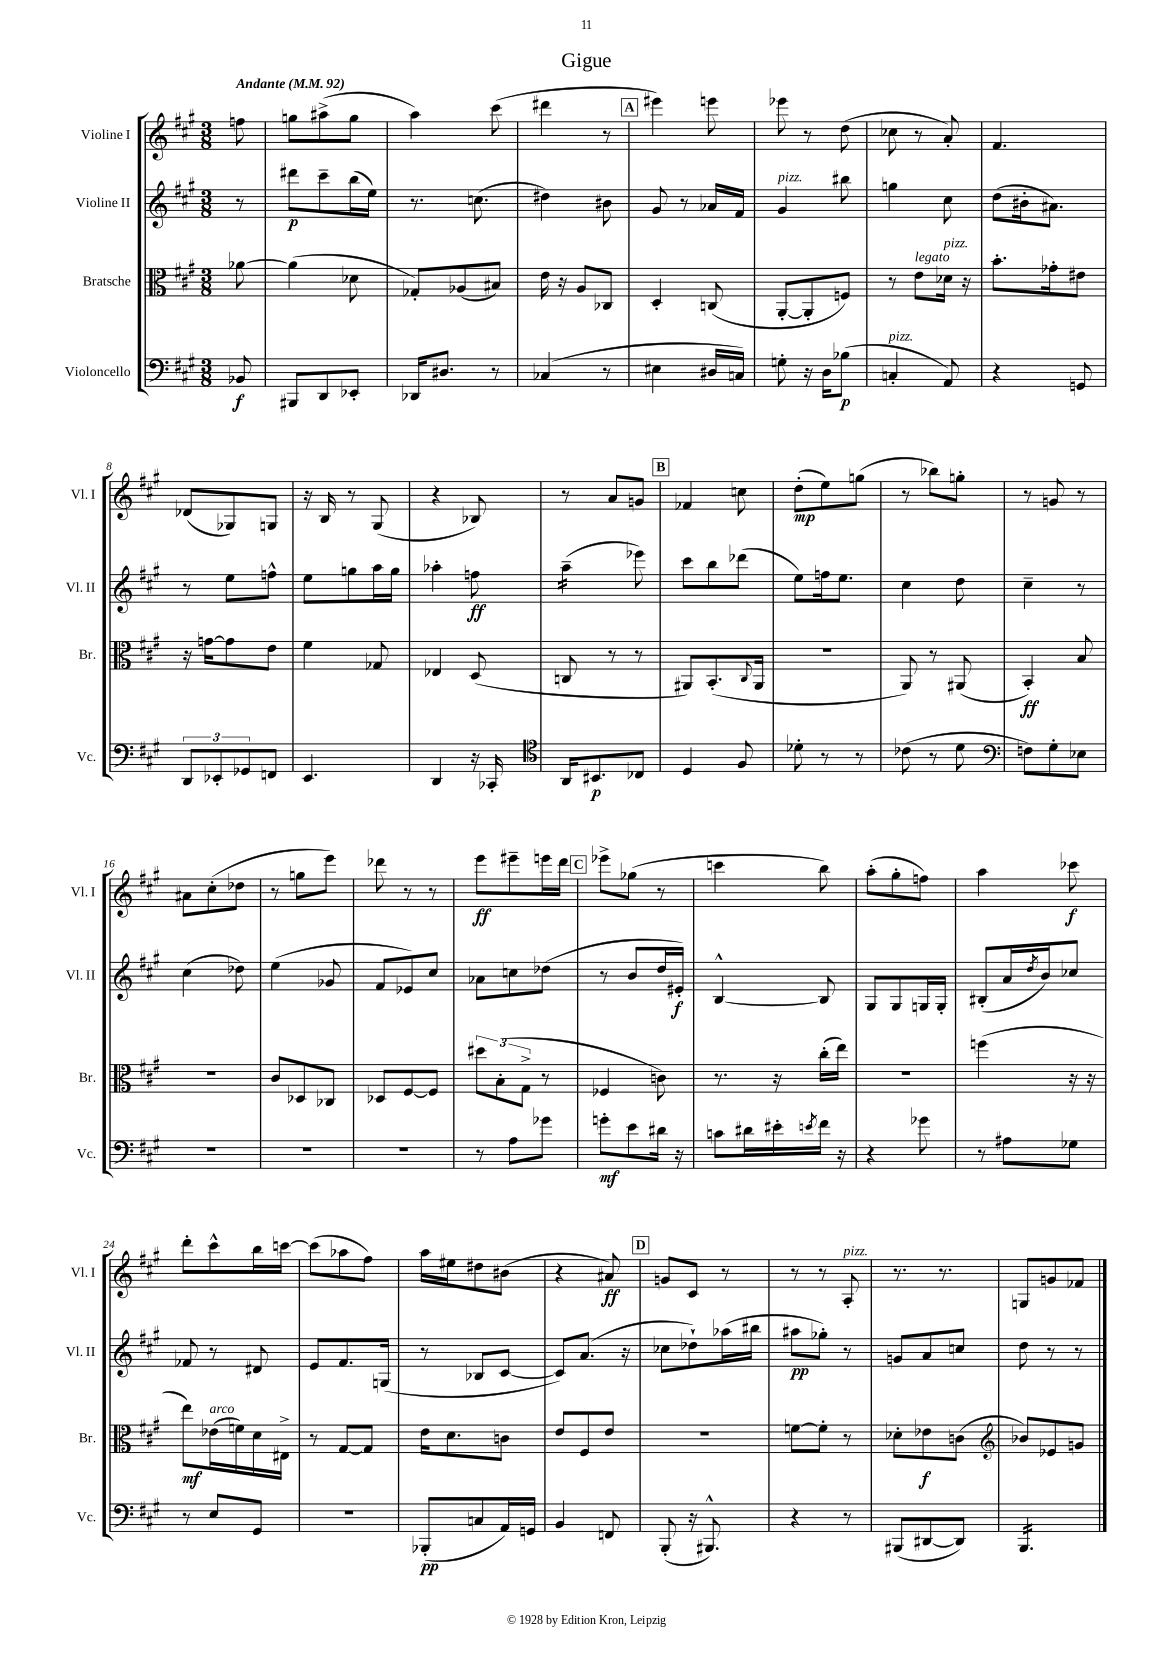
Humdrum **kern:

**kern	**kern	**kern	**kern
*staff4	*staff3	*staff2	*staff1
*clefF4	*clefC3	*clefG2	*clefG2
*k[f#c#g#]	*k[f#c#g#]	*k[f#c#g#]	*k[f#c#g#]
*M3/8	*M3/8	*M3/8	*M3/8
*MM92	*MM92	*MM92	*MM92
8BB-	[8a-	8r	8ff
=	=	=	=
8BBB#	(4a-]	8ddd#	8gg
8DD	.	8ccc#~	(8aa#^
8EE-'	8d-	(16bb	8gg
.	.	16ee)	.
=	=	=	=
16DD-	8G-')	8.r	4aa)
8.D#	.	.	.
.	(8A-	.	.
.	.	(8.cc	.
8r	8B#)	.	(8ccc#
=	=	=	=
(4C-	16e	4dd#)	4ddd#
.	16r	.	.
.	8A	.	.
8r	8C-	8b#	8r
=	=	=	=
4E#	4D'	8g#	4eee#)
.	.	8r	.
16D#	(8C	16a-	8eee
16C)	.	16f#	.
=	=	=	=
8G'	[8AA'	4g#	8eee-
16r	8AA']	.	8r
16D	.	.	.
(8B-	8F)	8bb#	(8dd
=	=	=	=
4C'	8r	4gg	8cc-
.	8e	.	8r
8AA)	16d-	8cc#	8a')
.	16r	.	.
=	=	=	=
4r	8.b'	(8dd	4.f#
.	.	16b#'	.
.	16g-'	8.a#)	.
8GG	8e#	.	.
=	=	=	=
12DD	16r	8r	(8d-
.	[16g	.	.
12EE-'	.	.	.
.	8g]	8ee	8G-)
12GG-	.	.	.
8FF	8e	8ff^^	8G
=	=	=	=
4.EE	4f#	8ee	16r
.	.	.	16B
.	.	8gg	8r
.	8G-	16aa	(8G#
.	.	16gg	.
=	=	=	=
4DD	4E-	4aa-'	4r
16r	(8D	8ff	8B-)
16CC-'	.	.	.
=	=	=	=
*clefC4	*	*	*
16AA	8C	(4aa~	8r
8.BB#	.	.	.
.	8r	.	8a
8C-	8r	8eee-)	8g
=	=	=	=
4D	8AA#)	8ccc#	4f-
.	(8.BB'	8bb	.
8F#	.	(8ddd-	8cc
.	8qqC#	.	.
.	16AA#	.	.
=	=	=	=
8d-'	4.r	8ee)	(8dd'
8r	.	16ff	8ee)
.	.	8.ee	.
8r	.	.	(8gg
=	=	=	=
(8c-	8AA)	4cc#	8r
8r	8r	.	8bb-)
8d	(8AA#	8dd	8gg'
=	=	=	=
*clefF4	*	*	*
8F)	4BB')	4cc#~	8r
8G#'	.	.	8g
8E-	8B	8r	8r
=	=	=	=
4.r	4.r	(4cc#	8a#
.	.	.	(8cc#'
.	.	8dd-)	8dd-
=	=	=	=
4.r	8c#	(4ee	8r
.	8D-	.	8gg
.	8C-	8g-	8eee)
=	=	=	=
4.r	8D-	8f#	8ddd-
.	[8F#	8e-)	8r
.	8F#]	8cc#	8r
=	=	=	=
8r	12dd#	8a-	8eee
.	(12B'	.	.
8A	.	8cc	8eee#~
.	12G#^	.	.
8g-	8r	(8dd-	16eee
.	.	.	16ddd
=	=	=	=
8g'	4F-	8r	8eee-^
8e	.	8b	(8gg-
16d#	8c)	16dd	8r
16r	.	16e#')	.
=	=	=	=
8c	8.r	[4B^^	4ccc
16d#	.	.	.
16e#'	16r	.	.
8qe	.	.	.
16f#	(16cc#'	8B]	8bb)
16r	16ee)	.	.
=	=	=	=
4r	4.r	8G#	(8aa'
.	.	8G#	8gg#'
8g-	.	16G	8ff)
.	.	16G'	.
=	=	=	=
8r	(4ff	(8B#'	4aa
8A#	.	16a	.
.	.	8qdd	.
.	.	16b)	.
8G-	16r	8cc-	8ccc-
.	16r	.	.
=	=	=	=
8r	8ee)	8f-	8ddd'
8E	(16e-	8r	8ccc#^^
.	16f)	.	.
8GG#	16d	8d#	16bb
.	16E#^	.	[16ccc
=	=	=	=
4.r	8r	8e	(8ccc]
.	[8G#	8.f#	8aa-
.	8G#]	.	8ff#)
.	.	(16G	.
=	=	=	=
(8BBB-'	16e	8r	16aa
.	8.d	.	16ee#
8C	.	8B-	8dd#
16AA)	8c	[8c#	(8b#
16GG	.	.	.
=	=	=	=
4BB	8e	8c#])	4r
.	8F#	(8.a	.
8FF	8e	.	8a#)
.	.	16r	.
=	=	=	=
(8BBB'	4.r	8cc-	8g
16r	.	8dd-`)	8c#
8.BBB#^^)	.	.	.
.	.	(16aa-	8r
.	.	16bb#	.
=	=	=	=
4r	[8f	8aa#	8r
.	8f']	8gg-')	8r
8r	8r	8r	8A'
=	=	=	=
(8BBB#	8d-'	8g	8.r
[8DD#	8e-	8a	.
.	.	.	8.r
8DD#])	(8c	8cc	.
=	=	=	=
*	*clefG2	*	*
4.BBB	8b-)	8dd	8G
.	8e-	8r	8g
.	8g	8r	8f-
==	==	==	==
*-	*-	*-	*-
